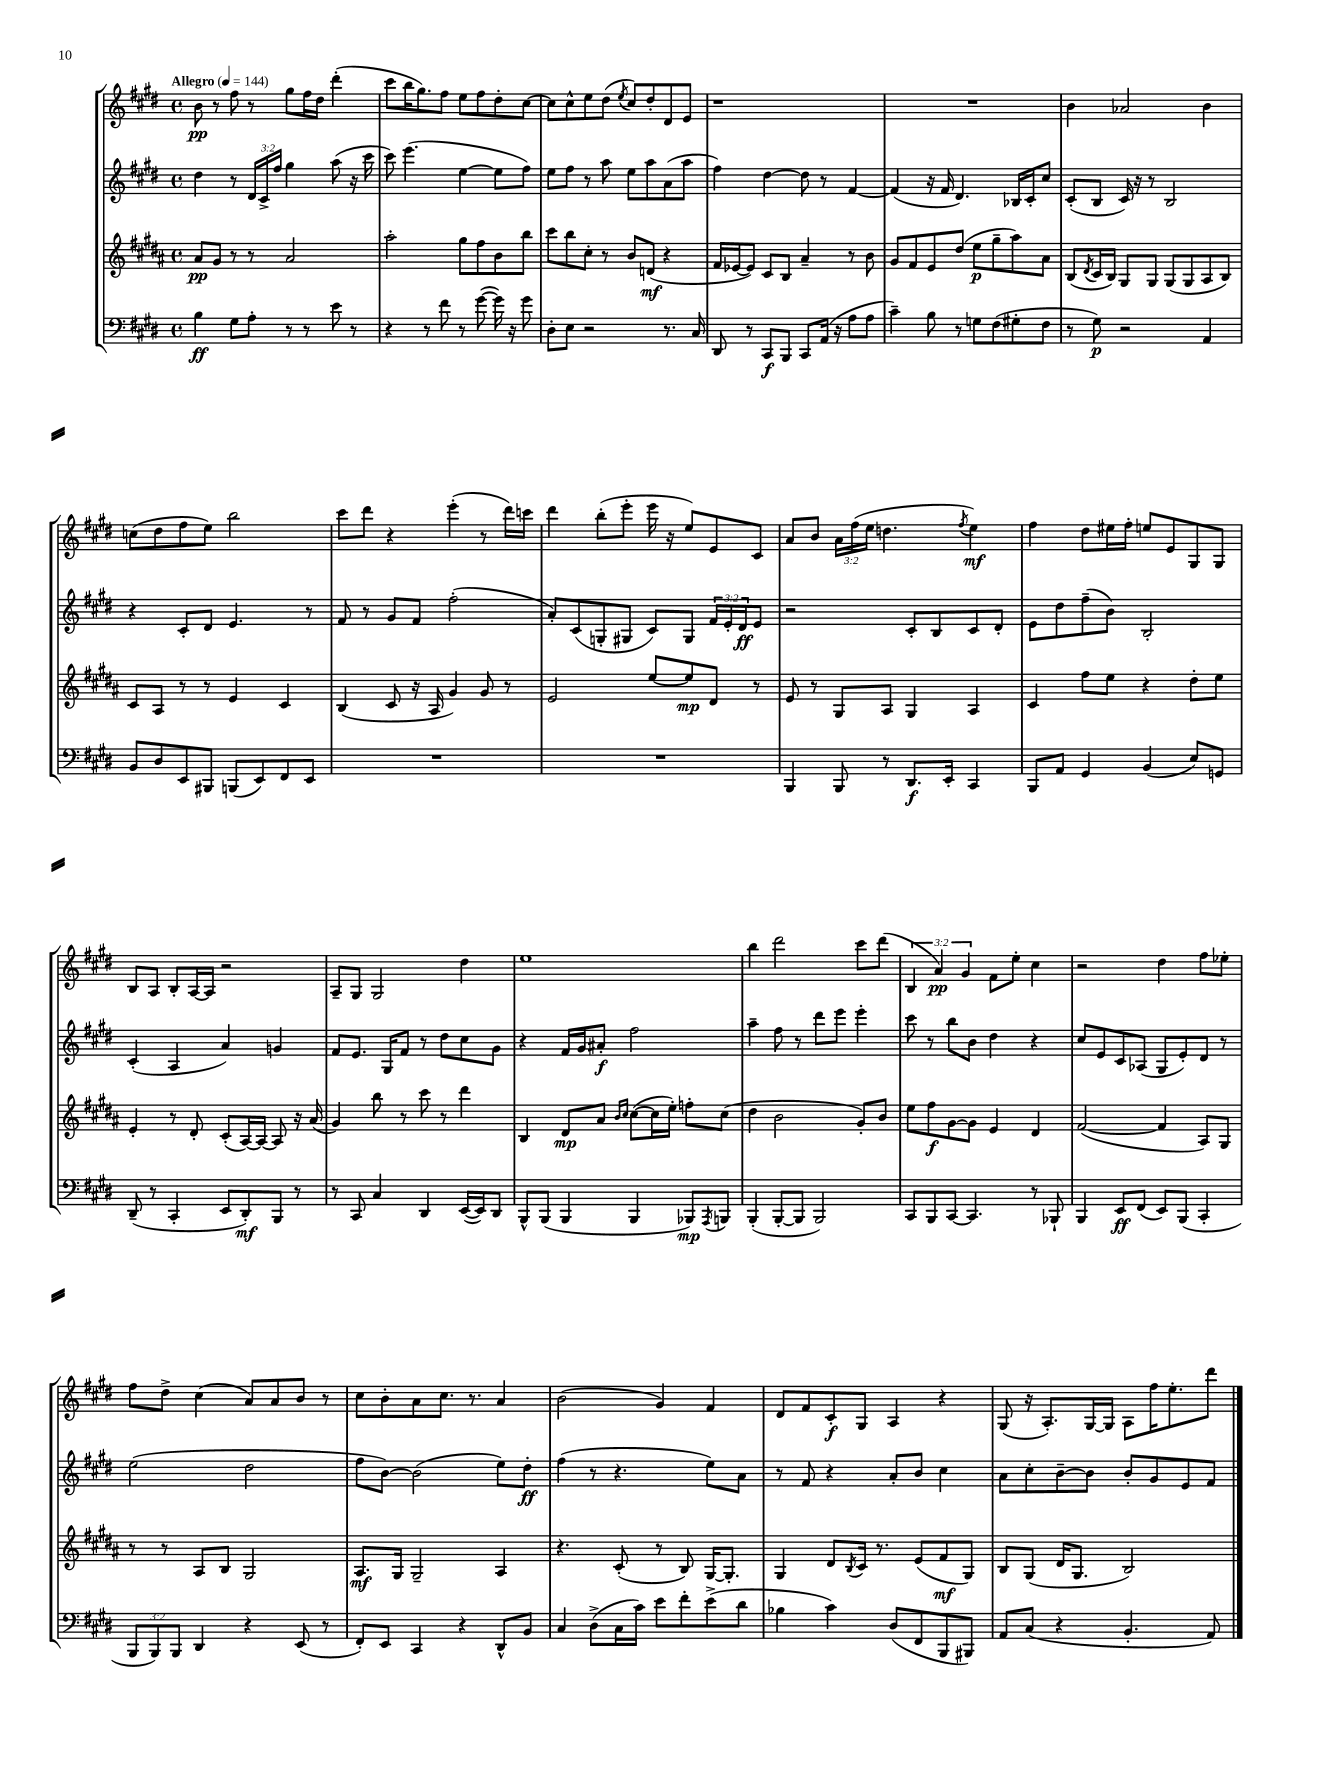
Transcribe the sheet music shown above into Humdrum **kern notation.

**kern	**dynam	**kern	**dynam	**kern	**dynam	**kern	**dynam
*part4	*part4	*part3	*part3	*part2	*part2	*part1	*part1
*staff4	*staff4	*staff3	*staff3	*staff2	*staff2	*staff1	*staff1
*clefF4	*	*clefG2	*	*clefG2	*	*clefG2	*
*k[f#c#g#d#]	*	*k[f#c#g#d#a#]	*	*k[f#c#g#d#]	*	*k[f#c#g#d#]	*
*M4/4	*	*M4/4	*	*M4/4	*	*M4/4	*
*met(c)	*	*met(c)	*	*met(c)	*	*met(c)	*
*MM144	*	*MM144	*	*MM144	*	*MM144	*
=1	=1	=1	=1	=1	=1	=1	=1
!	!	!	!	!	!	!LO:TX:a:B:t=Allegro	!
4B\	ff	8a#/L	pp	4dd#\	.	8b\	pp
.	.	8g#/J	.	.	.	8r	.
8G#\L	.	8r	.	8r	.	8ff#\	.
8A'\J	.	8r	.	24d#/LL	.	8r	.
.	.	.	.	24c#^/	.	.	.
.	.	.	.	24ff#/JJ	.	.	.
8r	.	2a#/	.	4gg#\	.	8gg#\L	.
8r	.	.	.	.	.	16ff#\L	.
.	.	.	.	.	.	16dd#\JJ	.
8e\	.	.	.	(8aa\	.	(4ddd#'\	.
8r	.	.	.	16r	.	.	.
.	.	.	.	16ccc#\	.	.	.
=2	=2	=2	=2	=2	=2	=2	=2
4r	.	2aa#'\	.	8ccc#\)	.	8ccc#\L	.
.	.	.	.	(4.eee\	.	16bb\K	.
.	.	.	.	.	.	8.gg#\)	.
8r	.	.	.	.	.	.	.
8f#\	.	.	.	.	.	8ff#\J	.
8r	.	8gg#\L	.	[4ee\	.	8ee\L	.
([8g#\	.	8ff#\	.	.	.	8ff#\	.
16g#\])	.	8b\	.	8ee\L]	.	8dd#'\	.
16r	.	.	.	.	.	.	.
8g#\	.	8bb\J	.	8ff#\J)	.	[8cc#\J	.
=3	=3	=3	=3	=3	=3	=3	=3
8D#'\L	.	8ccc#\L	.	8ee\L	.	8cc#\L]	.
8E\J	.	8bb\	.	8ff#\J	.	8cc#^^\	.
2r	.	8cc#'\J	.	8r	.	8ee\	.
.	.	8r	.	8aa\	.	(8dd#\J	.
.	.	.	.	.	.	8qee/	.
.	.	8b/L	.	8ee\L	.	8cc#/L)	.
.	.	(8dn/J	mf	8aa\	.	8dd#'/	.
8.r	.	4r	.	(8a\	.	8d#/	.
.	.	.	.	8aa\J	.	8e/J	.
16C#/	.	.	.	.	.	.	.
=4	=4	=4	=4	=4	=4	=4	=4
8DD#/	.	16f#/LL	.	4ff#\)	.	1r	.
.	.	[16e-X/J	.	.	.	.	.
8r	.	8e-/J])	.	.	.	.	.
8CC#/L	f	8c#/L	.	[4dd#\	.	.	.
8BBB/J	.	8B/J	.	.	.	.	.
8CC#/L	.	4a#~/	.	8dd#\]	.	.	.
(16AA/Jk	.	.	.	8r	.	.	.
16r	.	.	.	.	.	.	.
8A\L	.	8r	.	[4f#/	.	.	.
8A\J	.	8b\	.	.	.	.	.
=5	=5	=5	=5	=5	=5	=5	=5
4c#~\)	.	8g#/L	.	(4f#/]	.	1r	.
.	.	8f#/	.	.	.	.	.
8B\	.	8e/	.	16r	.	.	.
.	.	.	.	16f#/	.	.	.
8r	.	(8dd#/J	.	4.d#/)	.	.	.
8Gn\L	.	8ee\L	p	.	.	.	.
(8F#\	.	8gg#~\	.	.	.	.	.
8G#X'\	.	8aa#\)	.	16B-X/LL	.	.	.
.	.	.	.	16c#'/J	.	.	.
8F#\J	.	8a#\J	.	8cc#/J	.	.	.
=6	=6	=6	=6	=6	=6	=6	=6
8r	.	(8B/L	.	(8c#'/L	.	4b\	.
.	.	8qd#/	.	.	.	.	.
8G#\)	p	16c#/L	.	8B/J	.	.	.
.	.	16B/JJ)	.	.	.	.	.
2r	.	8G#/L	.	16c#/)	.	2a-X/	.
.	.	.	.	16r	.	.	.
.	.	8G#/J	.	8r	.	.	.
.	.	(8G#/L	.	2B/	.	.	.
.	.	8G#/	.	.	.	.	.
4AA/	.	8A#/	.	.	.	4b\	.
.	.	8B/J)	.	.	.	.	.
!!LO:LB:g=z
=7	=7	=7	=7	=7	=7	=7	=7
8BB/L	.	8c#/L	.	4r	.	(8ccn\L	.
8D#/	.	8A#/J	.	.	.	8dd#\	.
8EE/	.	8r	.	8c#'/L	.	8ff#\	.
8BBB#X/J	.	8r	.	8d#/J	.	8ee\J)	.
(8BBBn/L	.	4e/	.	4.e/	.	2bb\	.
8EE/)	.	.	.	.	.	.	.
8FF#/	.	4c#/	.	.	.	.	.
8EE/J	.	.	.	8r	.	.	.
=8	=8	=8	=8	=8	=8	=8	=8
1r	.	(4B/	.	8f#/	.	8ccc#\L	.
.	.	.	.	8r	.	8ddd#\J	.
.	.	8c#/	.	8g#/L	.	4r	.
.	.	16r	.	8f#/J	.	.	.
.	.	16A#/	.	.	.	.	.
.	.	4g#/)	.	(2ff#'\	.	(4eee'\	.
.	.	8g#/	.	.	.	8r	.
.	.	8r	.	.	.	16ddd#\LL)	.
.	.	.	.	.	.	16cccn\JJ	.
=9	=9	=9	=9	=9	=9	=9	=9
1r	.	2e/	.	8a'/L)	.	4ddd#\	.
.	.	.	.	(8c#/	.	.	.
.	.	.	.	8Gn'/	.	(8bb'\L	.
.	.	.	.	8G#X/J	.	8eee'\J	.
.	.	[8ee/L	.	8c#/L)	.	16eee\	.
.	.	.	.	.	.	16r	.
.	.	8ee/]	mp	8G#/J	.	8ee/L)	.
.	.	8d#/J	.	24f#/LL	.	8e/	.
.	.	.	.	24e'/	.	.	.
.	.	.	.	24d#/J	ff	.	.
.	.	8r	.	8e/J	.	8c#/J	.
=10	=10	=10	=10	=10	=10	=10	=10
4BBB/	.	8e/	.	2r	.	8a/L	.
.	.	8r	.	.	.	8b/J	.
8BBB/	.	8G#/L	.	.	.	24a\LL	.
.	.	.	.	.	.	(24ff#\	.
.	.	.	.	.	.	24ee\JJ	.
8r	.	8A#/J	.	.	.	4.ddn\	.
8.DD#/L	f	4G#/	.	8c#'/L	.	.	.
.	.	.	.	8B/	.	.	.
16EE'/Jk	.	.	.	.	.	.	.
.	.	.	.	.	.	8qff#/	.
4CC#/	.	4A#/	.	8c#/	.	4ee\)	mf
.	.	.	.	8d#'/J	.	.	.
=11	=11	=11	=11	=11	=11	=11	=11
8BBB/L	.	4c#/	.	8e\L	.	4ff#\	.
8AA/J	.	.	.	8dd#\	.	.	.
4GG#/	.	8ff#\L	.	(8ff#~\	.	8dd#\L	.
.	.	8ee\J	.	8b\J)	.	16ee#X\L	.
.	.	.	.	.	.	16ff#'\JJ	.
(4BB/	.	4r	.	2B'/	.	8een/L	.
.	.	.	.	.	.	8e/	.
8E/L)	.	8dd#'\L	.	.	.	8G#/	.
8GGn/J	.	8ee\J	.	.	.	8G#/J	.
!!LO:LB:g=z
=12	=12	=12	=12	=12	=12	=12	=12
(8DD#~/	.	4e'/	.	(4c#'/	.	8B/L	.
8r	.	.	.	.	.	8A/J	.
4CC#'/	.	8r	.	4A/	.	8B'/L	.
.	.	8d#'/	.	.	.	[16A/L	.
.	.	.	.	.	.	16A/JJ]	.
8EE/L	.	(8c#'/L	.	4a/)	.	2r	.
8DD#'/)	mf	[16A#/L)	.	.	.	.	.
.	.	16A#/JJ_	.	.	.	.	.
8BBB/J	.	8A#/]	.	4gn/	.	.	.
8r	.	16r	.	.	.	.	.
.	.	(16a#/	.	.	.	.	.
=13	=13	=13	=13	=13	=13	=13	=13
8r	.	4g#/)	.	8f#/L	.	8A~/L	.
8CC#/	.	.	.	8.e/J	.	8G#/J	.
4C#/	.	8bb\	.	.	.	2G#/	.
.	.	.	.	16G#/KL	.	.	.
.	.	8r	.	8f#/J	.	.	.
4DD#/	.	8ccc#\	.	8r	.	.	.
.	.	8r	.	8dd#\L	.	.	.
([16EE/LL	.	4ddd#\	.	8cc#\	.	4dd#\	.
16EE/J])	.	.	.	.	.	.	.
8DD#/J	.	.	.	8g#\J	.	.	.
=14	=14	=14	=14	=14	=14	=14	=14
8BBB^^/L	.	4B/	.	4r	.	1ee	.
(8BBB/J	.	.	.	.	.	.	.
4BBB/	.	8d#/L	mp	16f#/LL	.	.	.
.	.	.	.	16g#/J	.	.	.
.	.	8a#/J	.	8a#X'/J	f	.	.
.	.	16qqb/LL	.	.	.	.	.
.	.	16qqcc#/JJ	.	.	.	.	.
4BBB/	.	([8cc#\L	.	2ff#\	.	.	.
.	.	16cc#\L]	.	.	.	.	.
.	.	16ee'\JJ)	.	.	.	.	.
8BBB-X/L)	mp	8ffn'\L	.	.	.	.	.
8qAAA/	.	.	.	.	.	.	.
8BBBn/J	.	(8cc#\J	.	.	.	.	.
=15	=15	=15	=15	=15	=15	=15	=15
(4BBB'/	.	4dd#\	.	4aa~\	.	4bb\	.
[8BBB'/L	.	2b\	.	8ff#\	.	2ddd#\	.
8BBB/J]	.	.	.	8r	.	.	.
2BBB/)	.	.	.	8ddd#\L	.	.	.
.	.	.	.	8eee\J	.	.	.
.	.	8g#'/L)	.	4eee'\	.	8ccc#\L	.
.	.	8b/J	.	.	.	(8ddd#\J	.
=16	=16	=16	=16	=16	=16	=16	=16
8CC#/L	.	8ee\L	.	8ccc#\	.	6B/	.
8BBB/	.	8ff#\	f	8r	.	.	.
.	.	.	.	.	.	6a/)	pp
[8CC#/J	.	[8g#\	.	8bb\L	.	.	.
.	.	.	.	.	.	6g#/	.
4.CC#/]	.	8g#\J]	.	8b\J	.	.	.
.	.	4e/	.	4dd#\	.	8f#\L	.
.	.	.	.	.	.	8ee'\J	.
8r	.	4d#/	.	4r	.	4cc#\	.
8BBB-X`/	.	.	.	.	.	.	.
=17	=17	=17	=17	=17	=17	=17	=17
4BBB/	.	([2f#/	.	8cc#/L	.	2r	.
.	.	.	.	8e/	.	.	.
8EE/L	ff	.	.	8c#/	.	.	.
(8FF#/J	.	.	.	(8A-X/J	.	.	.
8EE/L)	.	4f#/]	.	8G#/L	.	4dd#\	.
(8BBB/J	.	.	.	8e'/)	.	.	.
4CC#'/	.	8A#/L)	.	8d#/J	.	8ff#\L	.
.	.	8G#/J	.	8r	.	8ee-X'\J	.
!!LO:LB:g=z
=18	=18	=18	=18	=18	=18	=18	=18
12BBB/L	.	8r	.	(2ee\	.	8ff#\L	.
12BBB/)	.	.	.	.	.	.	.
.	.	8r	.	.	.	8dd#^\J	.
12BBB/J	.	.	.	.	.	.	.
4DD#/	.	8A#/L	.	.	.	(4cc#\	.
.	.	8B/J	.	.	.	.	.
4r	.	2G#/	.	2dd#\	.	8a/L)	.
.	.	.	.	.	.	8a/	.
(8EE/	.	.	.	.	.	8b/J	.
8r	.	.	.	.	.	8r	.
=19	=19	=19	=19	=19	=19	=19	=19
8FF#'/L)	.	8.A#/L	mf	8ff#\L	.	8cc#\L	.
8EE/J	.	.	.	[8b\J)	.	8b'\	.
.	.	16G#/Jk	.	.	.	.	.
4CC#/	.	2G#~/	.	(2b\]	.	8a\	.
.	.	.	.	.	.	8.cc#\J	.
4r	.	.	.	.	.	.	.
.	.	.	.	.	.	8.r	.
8DD#^^/L	.	4A#/	.	8ee\L)	.	4a/	.
8BB/J	.	.	.	8dd#'\J	ff	.	.
=20	=20	=20	=20	=20	=20	=20	=20
4C#/	.	4.r	.	(4ff#\	.	(2b\	.
(8D#^\L	.	.	.	8r	.	.	.
16C#\L	.	(8c#'/	.	4.r	.	.	.
16c#\JJ)	.	.	.	.	.	.	.
8e\L	.	8r	.	.	.	4g#/)	.
8f#'\	.	8B/)	.	.	.	.	.
(8e^\	.	[16G#/KL	.	8ee\L)	.	4f#/	.
.	.	8.G#'/J]	.	.	.	.	.
8d#\J	.	.	.	8a\J	.	.	.
=21	=21	=21	=21	=21	=21	=21	=21
4B-X\	.	4G#/	.	8r	.	8d#/L	.
.	.	.	.	8f#/	.	8f#/	.
4c#\)	.	8d#/L	.	4r	.	8c#'/	f
.	.	8qB/	.	.	.	.	.
.	.	16c#/Jk	.	.	.	8G#/J	.
.	.	8.r	.	.	.	.	.
(8D#/L	.	.	.	8a'/L	.	4A/	.
8FF#/	.	(8e/L	.	8b/J	.	.	.
8BBB/	.	8f#/	mf	4cc#\	.	4r	.
8BBB#X/J)	.	8G#/J)	.	.	.	.	.
=22	=22	=22	=22	=22	=22	=22	=22
8AA/L	.	8B/L	.	8a\L	.	(8G#/	.
(8C#/J	.	(8G#/J	.	8cc#'\	.	16r	.
.	.	.	.	.	.	8.A'/L)	.
4r	.	16d#/KL	.	[8b~\	.	.	.
.	.	8.G#/J	.	.	.	.	.
.	.	.	.	8b\J]	.	[16G#/L	.
.	.	.	.	.	.	16G#/JJ]	.
4.BB'/	.	2B/)	.	8b'/L	.	8A\L	.
.	.	.	.	8g#/	.	16ff#\K	.
.	.	.	.	.	.	8.ee'\	.
.	.	.	.	8e/	.	.	.
8AA/)	.	.	.	8f#/J	.	8ddd#\J	.
==	==	==	==	==	==	==	==
*-	*-	*-	*-	*-	*-	*-	*-
